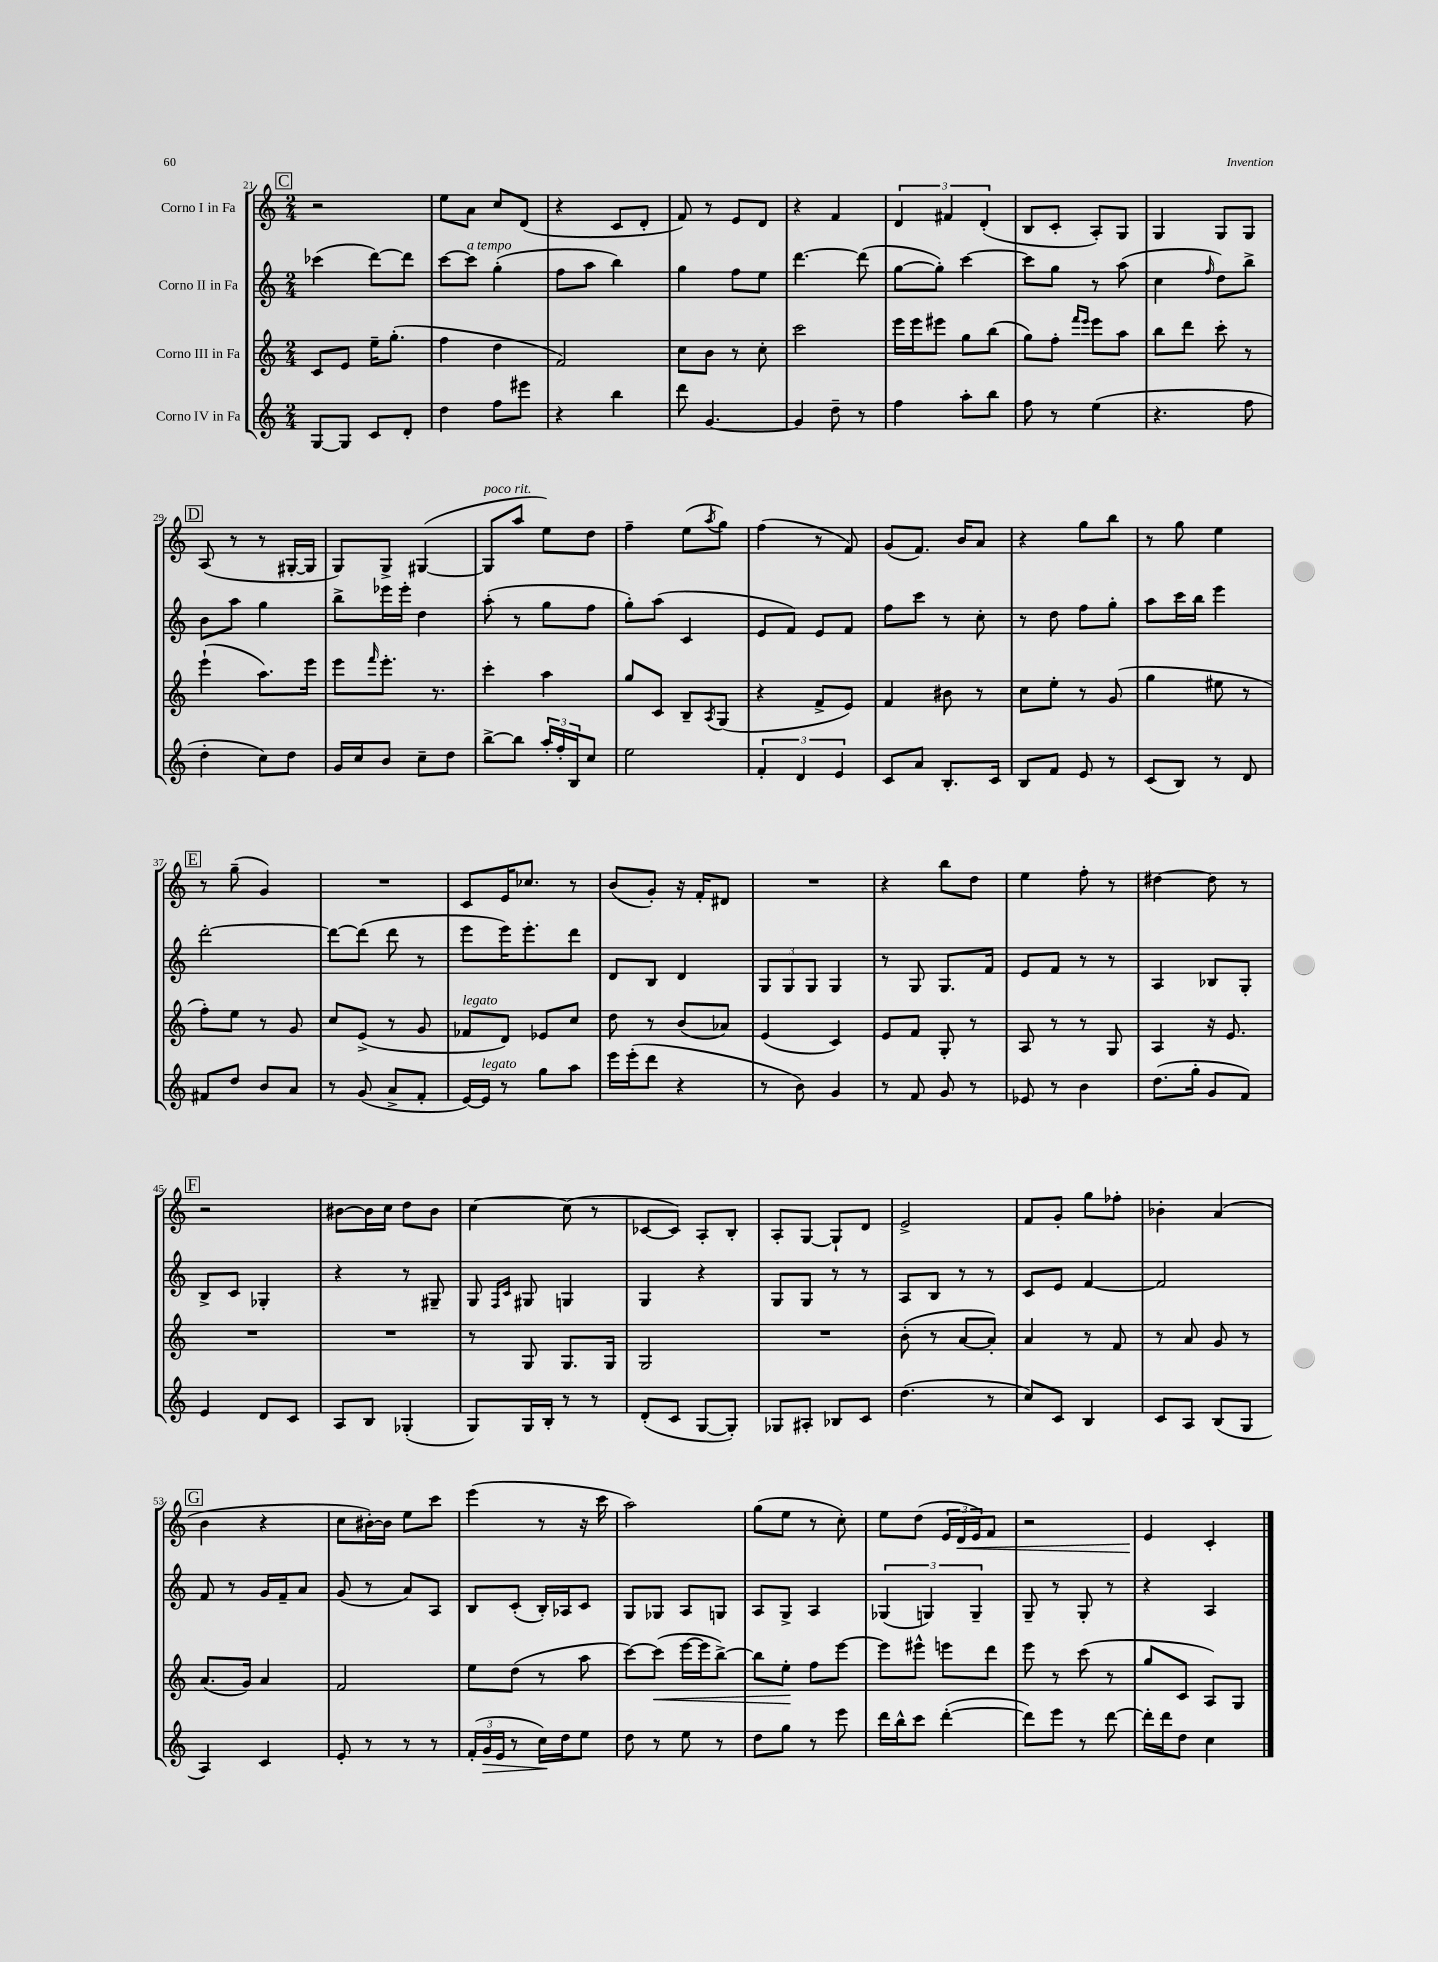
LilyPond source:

<<
\new StaffGroup <<
\new Staff = "s0" \with { instrumentName = "Corno I in Fa" } {
    \clef treble \key c \major \numericTimeSignature \time 2/4
    \mark \markup { \box "C" } r2 |
    e''8 a'8 c''8 d'8( |
    r4 c'8 d'8-. |
    f'8) r8 e'8 d'8 |
    r4 f'4 |
    \tuplet 3/2 { d'4 fis'4 d'4-.( } |
    b8 c'8-. a8-.) g8 |
    g4 g8 g8 |
    \mark \markup { \box "D" } a8( r8 r8 gis16~-. gis16 |
    g8) g8-> gis4~( |
    gis8^\markup { \italic "poco rit." } a''8 e''8) d''8 |
    f''4-- e''8( \acciaccatura { a''8 } g''8) |
    f''4( r8 f'8) |
    g'8( f'8.) b'16 a'8 |
    r4 g''8 b''8 |
    r8 g''8 e''4 |
    \mark \markup { \box "E" } r8 g''8--( g'4) |
    R2 |
    c'8 e'16 ces''8. r8 |
    b'8( g'8-.) r16 f'16-. dis'8 |
    R2 |
    r4 b''8 d''8 |
    e''4 f''8-. r8 |
    dis''4~ dis''8 r8 |
    \mark \markup { \box "F" } r2 |
    bis'8~ bis'16 c''16 d''8 bis'8 |
    c''4~ c''8( r8 |
    ces'8~ ces'8) a8-. b8-. |
    a8-. g8~ g8-! d'8 |
    e'2-> |
    f'8 g'8-. g''8 fes''8-. |
    bes'4-. a'4( |
    \mark \markup { \box "G" } b'4 r4 |
    c''8 bis'16~-.) bis'16 e''8 c'''8 |
    e'''4( r8 r16 c'''16 |
    a''2) |
    g''8( e''8 r8 c''8-.) |
    e''8 d''8( \tuplet 3/2 { e'16 d'16\< e'16) } f'8 |
    r2 |
    e'4\! c'4-. \bar "|." |
}
\new Staff = "s1" \with { instrumentName = "Corno II in Fa" } {
    \clef treble \key c \major \numericTimeSignature \time 2/4
    \mark \markup { \box "C" } ces'''4( d'''8~) d'''8 |
    c'''8~ c'''8^\markup { \italic "a tempo" } g''4-.( |
    f''8 a''8 b''4) |
    g''4 f''8 e''8 |
    d'''4.~ d'''8( |
    g''8~ g''8-.) c'''4~ |
    c'''8 g''8 r8 a''8( |
    c''4 \grace { f''16 } d''8) b''8-> |
    \mark \markup { \box "D" } b'8 a''8 g''4 |
    b''8-> ees'''16 ees'''16-. d''4 |
    a''8-.( r8 g''8 f''8 |
    g''8-.) a''8( c'4 |
    e'8 f'8) e'8 f'8 |
    f''8 c'''8 r8 c''8-. |
    r8 d''8 f''8 g''8-. |
    a''8 c'''16 b''16 e'''4 |
    \mark \markup { \box "E" } d'''2~-. |
    d'''8~ d'''8( d'''8 r8 |
    e'''8 e'''16) e'''8.-. d'''8 |
    d'8 b8 d'4 |
    \tuplet 3/2 { g8 g8 g8 } g4 |
    r8 g8 g8. f'16 |
    e'8 f'8 r8 r8 |
    a4 bes8 g8-. |
    \mark \markup { \box "F" } b8-> c'8 ges4-. |
    r4 r8 gis8-- |
    g8 \grace { f16 c'16 } gis8 g4 |
    g4 r4 |
    g8 g8 r8 r8 |
    a8 b8 r8 r8 |
    c'8 e'8 f'4~ |
    f'2 |
    \mark \markup { \box "G" } f'8 r8 g'16 f'16-- a'8 |
    g'8( r8 a'8) a8 |
    b8 c'8-.( b16-.) aes16 c'8 |
    g8 ges8 a8 g8 |
    a8 g8-> a4 |
    \tuplet 3/2 { ges4( g4) g4-- } |
    g8-- r8 g8-. r8 |
    r4 a4 \bar "|." |
}
\new Staff = "s2" \with { instrumentName = "Corno III in Fa" } {
    \clef treble \key c \major \numericTimeSignature \time 2/4
    \mark \markup { \box "C" } c'8 e'8 e''16-- g''8.-.( |
    f''4 d''4 |
    f'2) |
    c''8 b'8 r8 c''8-. |
    c'''2 |
    e'''16 e'''16 eis'''8 g''8 b''8( |
    g''8) f''8-. \grace { f'''16 e'''16 } e'''8 a''8 |
    b''8 d'''8 c'''8-. r8 |
    \mark \markup { \box "D" } e'''4-!( a''8.) e'''16 |
    e'''8 \grace { f'''16 } e'''8.-. r8. |
    c'''4-. a''4 |
    g''8 c'8 b8-- \acciaccatura { a8 } g8( |
    r4 f'8-> e'8) |
    f'4 bis'8 r8 |
    c''8 e''8-. r8 g'8( |
    g''4 eis''8 r8 |
    \mark \markup { \box "E" } f''8-.) e''8 r8 g'8 |
    c''8 e'8->( r8 g'8 |
    fes'8^\markup { \italic "legato" } d'8) ees'8 c''8 |
    d''8 r8 b'8( aes'8) |
    e'4( c'4) |
    e'8 f'8 g8-. r8 |
    a8 r8 r8 g8 |
    a4 r16 e'8. |
    \mark \markup { \box "F" } R2 |
    R2 |
    r8 g8 g8. g16 |
    g2 |
    R2 |
    b'8-.( r8 a'8~ a'8-.) |
    a'4 r8 f'8 |
    r8 a'8 g'8 r8 |
    \mark \markup { \box "G" } a'8.( g'16) a'4 |
    f'2 |
    e''8 d''8( r8 a''8 |
    c'''8~) c'''8\<( e'''16~ e'''16 b''8~->) |
    b''8 e''8-.\! f''8 e'''8~ |
    e'''8 eis'''8-^ e'''8 d'''8 |
    e'''8 r8 c'''8( r8 |
    g''8 c'8 a8) g8 \bar "|." |
}
\new Staff = "s3" \with { instrumentName = "Corno IV in Fa" } {
    \clef treble \key c \major \numericTimeSignature \time 2/4
    \mark \markup { \box "C" } g8~ g8 c'8 d'8-. |
    d''4 f''8 eis'''8 |
    r4 b''4 |
    d'''8 g'4.~ |
    g'4 d''8-- r8 |
    f''4 a''8-. b''8 |
    f''8 r8 e''4( |
    r4. f''8 |
    \mark \markup { \box "D" } d''4-. c''8) d''8 |
    g'16 c''16 b'8 c''8-- d''8 |
    b''8~-> b''8 \tuplet 3/2 { a''16-. f''16-. b16 } c''8 |
    e''2 |
    \tuplet 3/2 { f'4-. d'4 e'4 } |
    c'8 a'8 b8.-. c'16 |
    b8 f'8 e'8 r8 |
    c'8( b8) r8 d'8 |
    \mark \markup { \box "E" } fis'8 d''8 b'8 a'8 |
    r8 g'8( a'8-> f'8-. |
    e'16~) e'16^\markup { \italic "legato" } r8 g''8 a''8 |
    e'''16 e'''16-.( d'''8 r4 |
    r8 b'8) g'4 |
    r8 f'8 g'8 r8 |
    ees'8 r8 b'4 |
    d''8.( g''16-. g'8 f'8) |
    \mark \markup { \box "F" } e'4 d'8 c'8 |
    a8 b8 ges4-.( |
    g8) g16 b16-. r8 r8 |
    d'8-.( c'8 g8~ g8-.) |
    ges8 ais8-. bes8 c'8 |
    d''4.( r8 |
    c''8) c'8 b4 |
    c'8 a8 b8( g8 |
    \mark \markup { \box "G" } a4) c'4 |
    e'8-. r8 r8 r8 |
    \tuplet 3/2 { f'16-.( g'16\> e'16 } r8 c''16\!) d''16 e''8 |
    d''8 r8 e''8 r8 |
    d''8 g''8 r8 e'''8 |
    d'''16 b''16-^ c'''8 d'''4~-.( |
    d'''8) e'''8 r8 d'''8~ |
    d'''16-. d'''16 d''8 c''4 \bar "|." |
}
>>
>>
\layout { \context { \Score currentBarNumber = #21 } }
